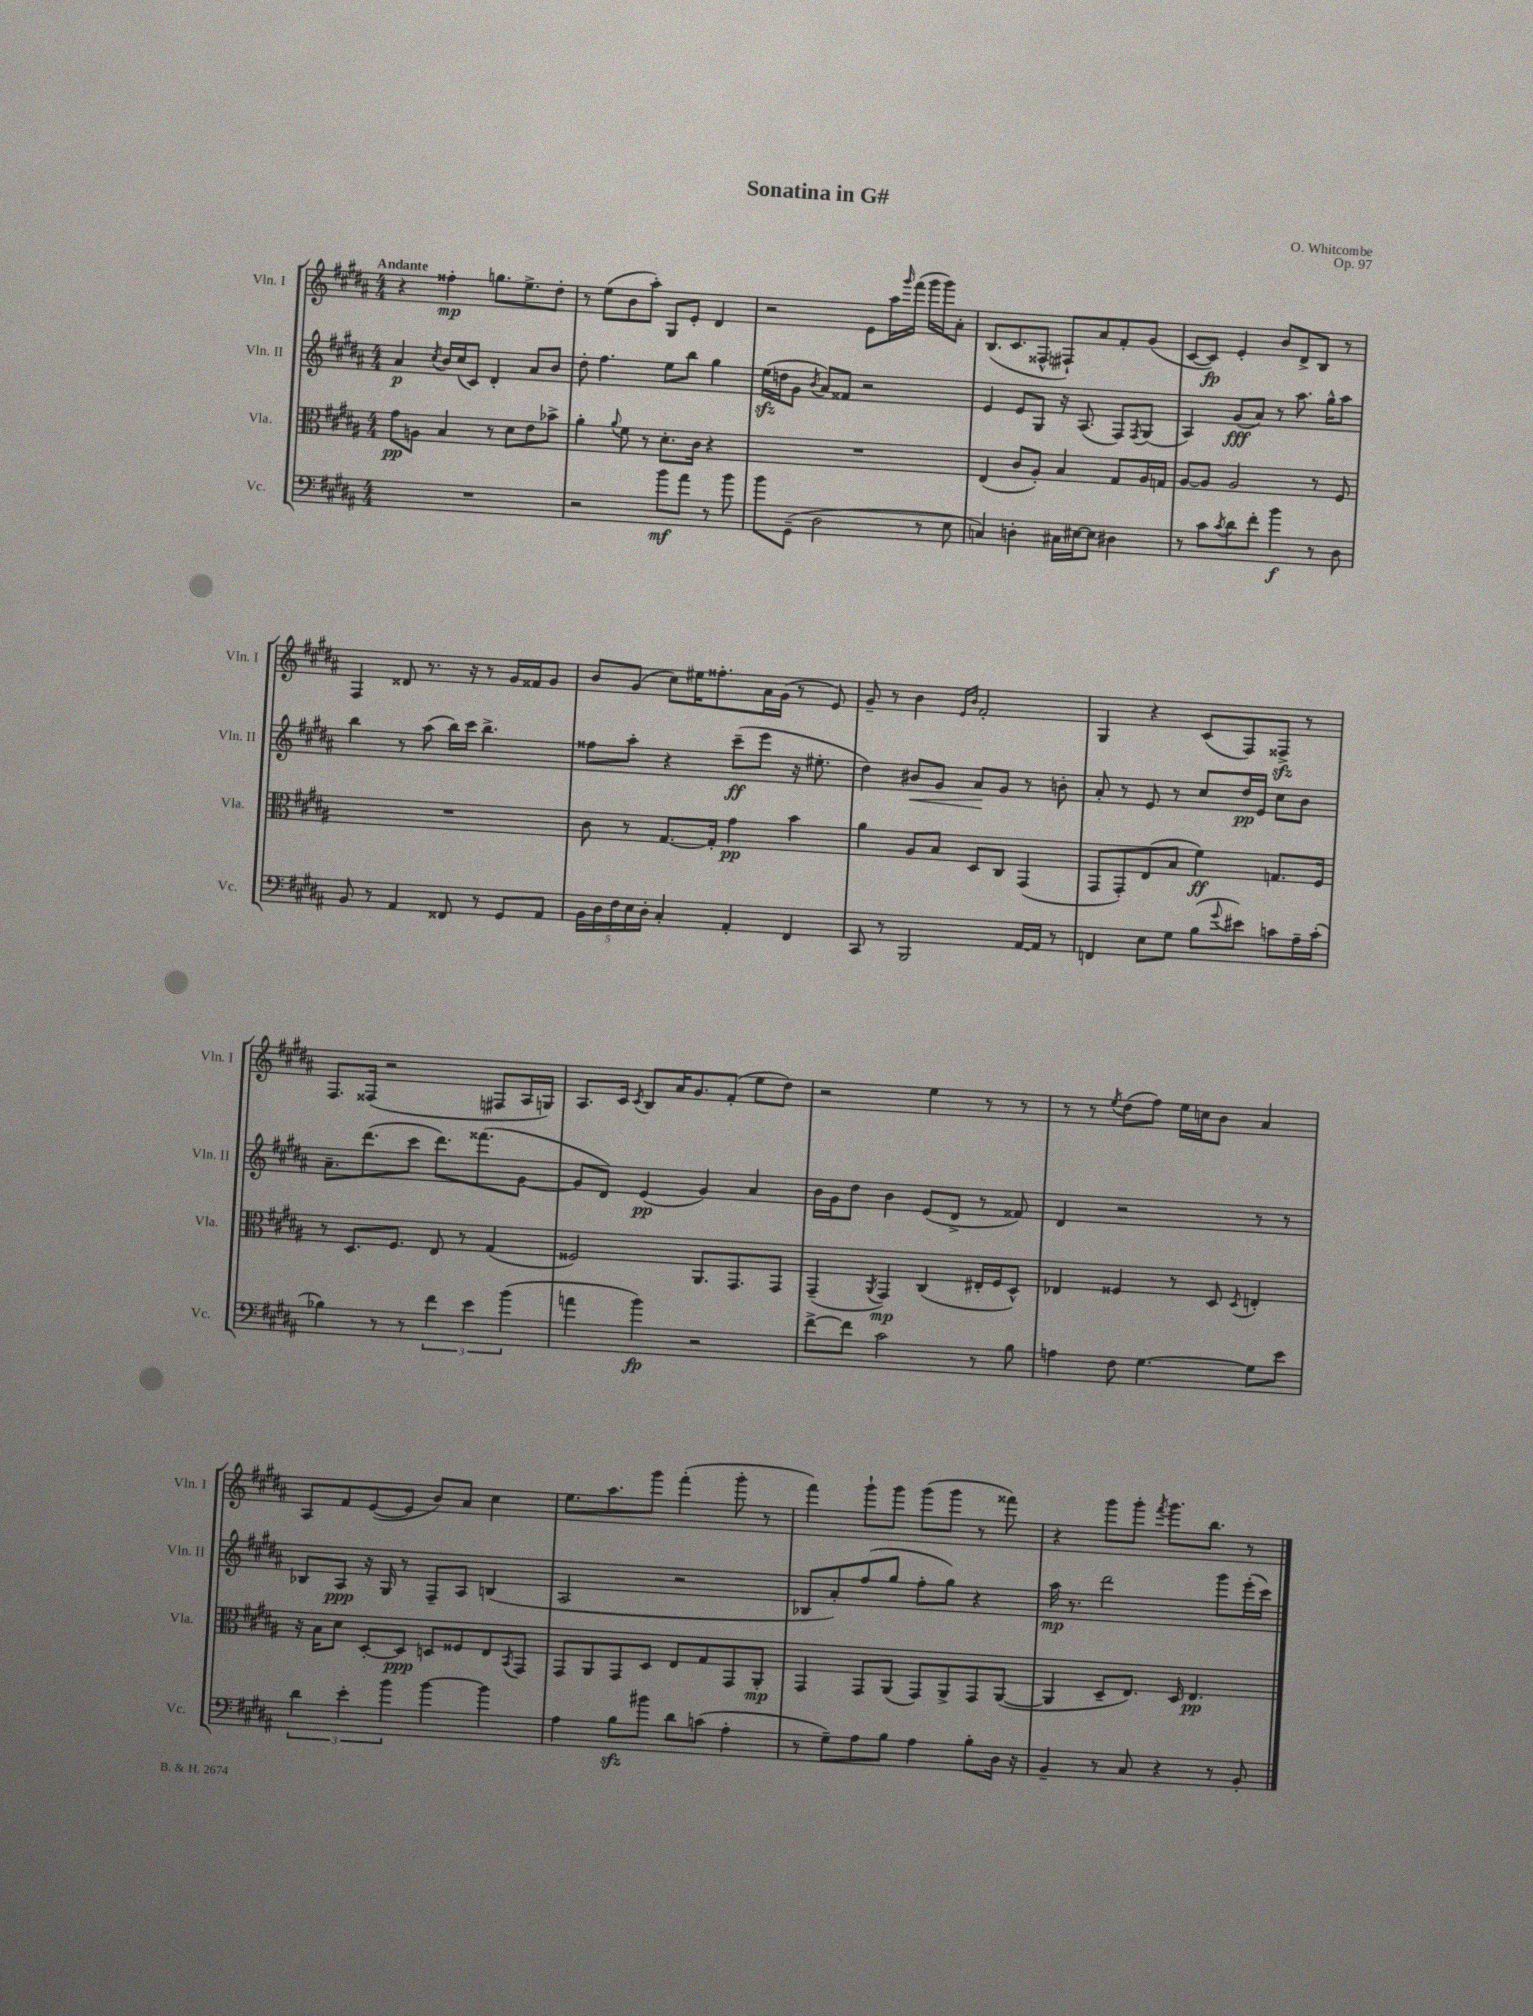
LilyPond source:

\header { title = "Sonatina in G#" composer = "O. Whitcombe" opus = "Op. 97" }
<<
\new StaffGroup <<
\new Staff = "s0" \with { instrumentName = "Vln. I" shortInstrumentName = "Vln. I" } {
    \clef treble \key b \major \numericTimeSignature \time 4/4 \tempo "Andante"
    r4 fisis''4-.\mp g''8. e''8.-> dis''8-. |
    r8 e''8( b'8 ais''8-.) gis8 e'8-. dis'4 |
    r2 e'8 ais''16 \grace { gis'''16 } fis'''16( gis'''16 gis'''16) ais'8-. |
    b8.( cis'8. fisis8-^ fis8-!) ais'8 fis'8-. gis'8( |
    cis'8~ cis'8\fp) e'4-. b'8 dis'8-> b8 r8 |
    fis4 disis'8 r8. r16 r8 gis'16 fisis'16 gis'8 |
    b'8 gis'8( cis''8) eis''16 fisis''8.-. ais'16 gis'16( r8 e'8) |
    gis'8-- r8 b'4 \grace { e'16 b'16 } fis'2-. |
    gis4 r4 cis'8( fis8) fisis8->\sfz r8 |
    fis8. fisis16( r2 fis8 ais16 g16) |
    ais8. cis'16 \acciaccatura { cis'8 } b8 ais'16 gis'8. fis'8-.( e''8 dis''8) |
    r2 e''4 r8 r8 |
    r8 r8 \acciaccatura { e''8 } dis''8( fis''8) e''16 c''16 b'8 ais'4 |
    ais8 fis'8 e'8~( e'8 b'8) ais'8 cis''4 |
    e''8. ais''8. gis'''8 fis'''4-.( gis'''8-. r8 |
    fis'''4) gis'''8-! gis'''8 gis'''8( gis'''8 r8 fisis'''8) |
    r4 gis'''8 gis'''8-. \acciaccatura { fis'''8 } gis'''8. b''8. r8 \bar "|." |
}
\new Staff = "s1" \with { instrumentName = "Vln. II" shortInstrumentName = "Vln. II" } {
    \clef treble \key b \major \numericTimeSignature \time 4/4
    ais'4\p \acciaccatura { cis''8 } b'16 cis''16( cis'8) dis'4-. ais'8 b'8 |
    dis''8-. fis''4. e''8 b''8 gis''4 |
    e''16\sfz( d''16 gis'8 \acciaccatura { b'8 } ais'8) fisis'8 r2 |
    e'4 e'8 gis8 r16 ais8.( fis8) \acciaccatura { fis8 } gis8( |
    ais4) gis'8\fff( ais'8) r8 ais''8. gis''16-^ ais''8 |
    b''4 r8 ais''8( b''16) cis'''16 b''4.-> |
    fisis''8 ais''8-. r4 cis'''8--\ff( e'''8 r16 eis''8.-. |
    dis''4) bis'8\< gis'8 ais'8\! gis'8 r8 b'8-. |
    ais'8-. r8 e'8 r8 cis''8 dis''16\pp e'16 cis''8 b'8 |
    ais'8.-- dis'''8.( cis'''8 dis'''8.) fisis'''8.( gis'8~ |
    gis'8 dis'8) e'4\pp( gis'4) ais'4 |
    b'16 gis'16 dis''8 b'4 e'8( dis'8-> r8 fisis'8) |
    dis'4 r2 r8 r8 |
    bes8 ais8\ppp r16 gis16 r8 fis8-- ais8 b4( |
    ais2 r2 |
    bes8 ais'8-.) fis''8( gis''8 fis''8-. gis''8) r4 |
    ais''16\mp r8. dis'''2 gis'''8 e'''16-.( cis'''16) \bar "|." |
}
\new Staff = "s2" \with { instrumentName = "Vla." shortInstrumentName = "Vla." } {
    \clef alto \key b \major \numericTimeSignature \time 4/4
    gis'8\pp a8 b4 r8 dis'8 e'8 bes'8-> |
    ais'4-. \appoggiatura { ais'8 } fis'8 r8 dis'8.-. cis'16 r4 |
    R1 |
    e4( cis'8 ais8-.) b4 gis8 ais16 g16 |
    ais8~ ais8 ais2 r8 fis8 |
    R1 |
    cis'8 r8 gis8.~ gis16-. gis'4\pp b'4 |
    ais'4 ais8 b8 dis8 cis8 gis,4( |
    gis,8 gis,8-.) e8( b8 fis'4\ff) g8. fis16 |
    r8 dis8. fis8. e8 r8 gis4( |
    fisis2) ais,8. gis,8. gis,8 |
    gis,4--( \acciaccatura { ais,8 } gis,4\mp) cis4( eis16-. fis16 dis8-^) |
    ees4 fisis4 r8 dis8 \acciaccatura { dis8 } e4-. |
    r16 b16 dis'8 dis8~-. dis8\ppp d8 fisis8 e8 \acciaccatura { b,8 } gis,8 |
    gis,8 ais,8 gis,8 dis8 e8 gis8 gis,8 ais,8-.\mp |
    gis,4 gis,8 ais,8( gis,8) ais,8-> gis,8 ais,8~( |
    ais,4 dis8-- e8.) dis16 e4.\pp \bar "|." |
}
\new Staff = "s3" \with { instrumentName = "Vc." shortInstrumentName = "Vc." } {
    \clef bass \key b \major \numericTimeSignature \time 4/4
    R1 |
    r2 b'8\mf ais'8 r8 b'8 |
    b'8 gis,8--( dis2 r8 e8 |
    c4) d4-. cis16 eis16~ eis8 dis4 |
    r8 cis'8 \acciaccatura { cis'8 } dis'8 fis'8-. b'4\f r8 dis8 |
    b,8 r8 ais,4 fisis,8 r8 gis,8 ais,8 |
    \tuplet 5/4 { b,16 dis16 fis16 e16 dis16-. } cis4-. ais,4-. fis,4 |
    cis,8 r8 b,,2 ais,16~ ais,16 r8 |
    f,4 e8 gis8 b8( \appoggiatura { gis'8 } eis'8) c'8 ais16-- c'16-.( |
    bes4) r8 r8 \tuplet 3/2 { fis'4 e'4 b'4( } |
    a'4 b'4\fp) r2 |
    fis'8~-> fis'8 cis'2 r8 b8 |
    a4 fis8 gis4.~ gis8 e'8 |
    \tuplet 3/2 { dis'4 e'4-. b'4 } b'4~ b'4 |
    ais4 b8\sfz bis'8 dis'8 c'8( ais4-. |
    r8 gis8--) ais8 b8 ais4 b8-. dis16 r16 |
    b,4-- r8 cis8 r4 r8 b,8-. \bar "|." |
}
>>
>>
\layout { \context { \Score \remove "Bar_number_engraver" } }
